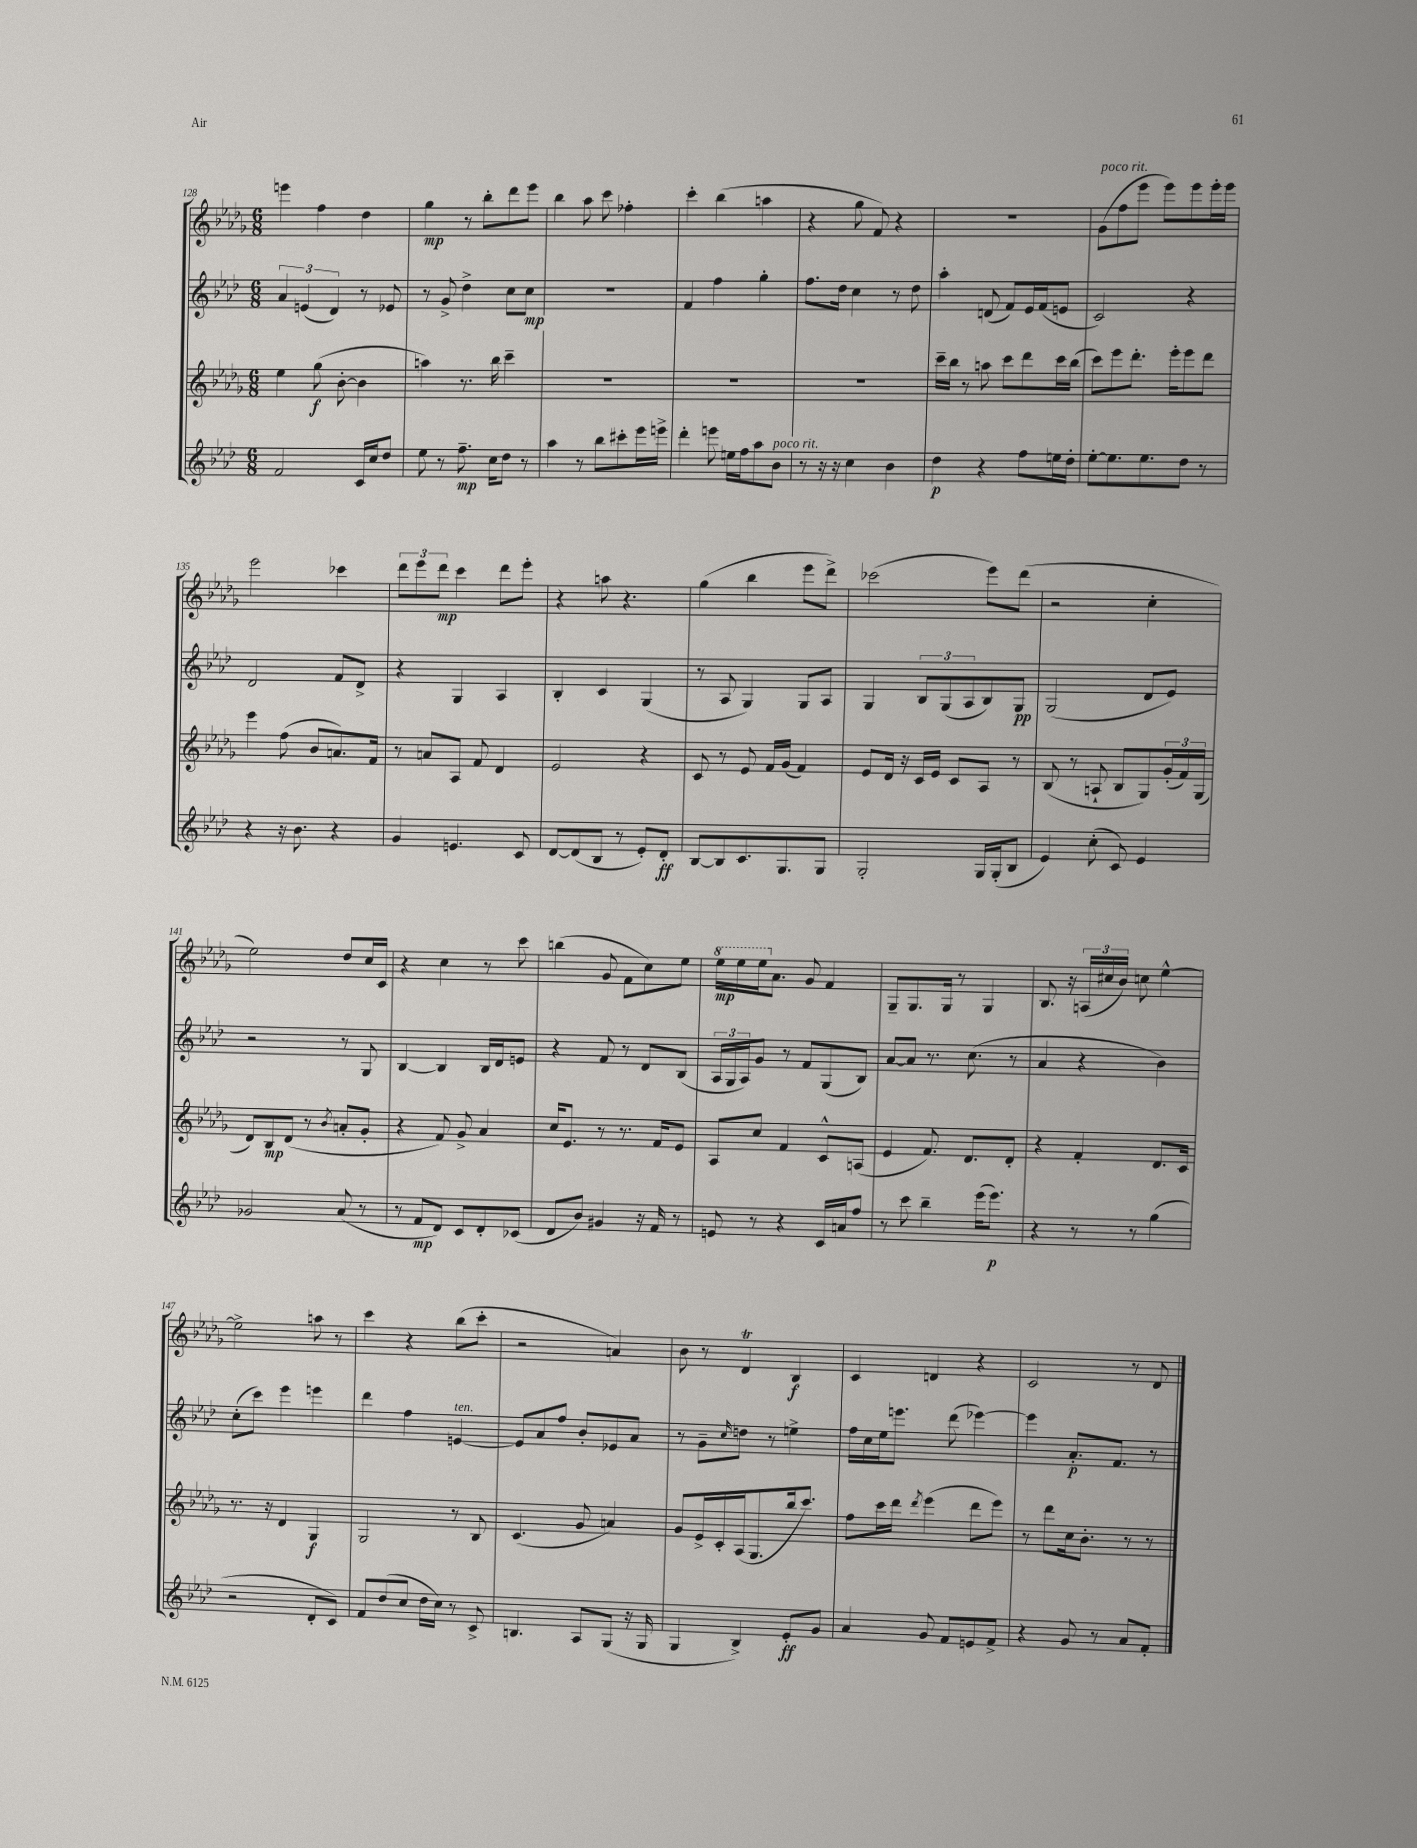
<<
\new StaffGroup <<
\new Staff = "s0" {
    \clef treble \key des \major \numericTimeSignature \time 6/8
    e'''4 f''4 des''4 |
    ges''4\mp r8 bes''8-. des'''8 ees'''8 |
    bes''4 aes''8 c'''8 fes''4-. |
    c'''4-. bes''4( a''4 |
    r4 ges''8 f'8) r4 |
    R2. |
    ges'8^\markup { \italic "poco rit." }( f''8 ees'''8 ees'''8) ees'''8 ees'''16-. ees'''16 |
    ees'''2 ces'''4 |
    \tuplet 3/2 { des'''8 ees'''8 des'''8\mp } c'''4 des'''8 ees'''8-. |
    r4 a''8 r4. |
    ges''4( bes''4 ees'''8 des'''8->) |
    ces'''2( ees'''8) des'''8( |
    r2 c''4-. |
    ees''2) des''8 c''16 c'16 |
    r4 c''4 r8 c'''8 |
    b''4( ges'8 f'8 c''8) ees''8 |
    \ottava #1 ees'''16\mp ees'''16 ees'''16 \ottava #0 aes'8. ges'8 f'4 |
    ges8-- ges8. ges16 r8 ges4 |
    bes8. r16 \tuplet 3/2 { a16( cis''16 bes'16) } c''8 ees''4~-^ |
    ees''2-> a''8 r8 |
    c'''4 r4 bes''8( c'''8-. |
    r2 a'4) |
    bes'8 r8 des'4\trill bes4\f |
    c'4 d'4 r4 |
    c'2 r8 des'8 \bar "|." |
}
\new Staff = "s1" {
    \clef treble \key aes \major \numericTimeSignature \time 6/8
    \tuplet 3/2 { aes'4 e'4( des'4) } r8 ees'8 |
    r8 g'8-> des''4-> c''8 c''8\mp |
    R2. |
    f'4 f''4 g''4-. |
    f''8. des''16 c''4 r8 des''8 |
    aes''4-. d'8( f'8) ees'16 f'16( e'8 |
    c'2) r4 |
    des'2 f'8 des'8-> |
    r4 g4 aes4 |
    bes4-. c'4 g4( |
    r8 aes8 g4) g8 aes8 |
    g4 \tuplet 3/2 { bes8 g8( aes8 } bes8) g8\pp |
    g2( des'8 ees'8) |
    r2 r8 g8 |
    bes4~ bes4 bes16 des'16 e'8 |
    r4 f'8 r8 des'8 bes8( |
    \tuplet 3/2 { aes16 g16 aes16) } g'8 r8 f'8 g8( bes8) |
    aes'8~ aes'8 r8. c''8.( r8 |
    aes'4 r4 bes'4) |
    c''8-.( c'''8) ees'''4 e'''4 |
    des'''4 f''4 e'4~^\markup { \italic "ten." } |
    e'8 aes'8 f''8 bes'8-. ees'8 aes'8 |
    r8 g'8-- \grace { c''16 } d''8 r8 e''4-> |
    f''16 c''16 ees''16 e'''8. des'''8( ees'''4~) |
    ees'''4 aes'8.-.\p f'8. r8 \bar "|." |
}
\new Staff = "s2" {
    \clef treble \key des \major \numericTimeSignature \time 6/8
    ees''4 ges''8\f( bes'8~-. bes'4 |
    a''4) r8. bes''16 c'''4-- |
    R2. |
    R2. |
    R2. |
    c'''16-- bes''16 r8 a''8 c'''8 des'''8 c'''16 bes''16( |
    c'''8) ees'''8 des'''8.-. ees'''16-. ees'''8 des'''8 |
    ees'''4 f''8( bes'8 a'8.) f'16 |
    r8 a'8 aes8 f'8 des'4 |
    ees'2 r4 |
    c'8 r8 ees'8 f'16 ges'16( f'4) |
    ees'8 des'16 r16 c'16 ees'16 c'8 aes8 r8 |
    bes8( r8 a8-! bes8 ges8) \tuplet 3/2 { ges'16-.( f'16) ges16( } |
    des'8) bes8\mp des'8( r8 \acciaccatura { bes'8 } a'8-. ges'8-. |
    r4 f'8) ges'8-> aes'4 |
    c''16 ees'8. r8 r8. f'16 ees'8 |
    aes8 c''8 f'4 c'8-^ a8( |
    ees'4 f'8.) des'8. des'8-. |
    r4 f'4-. des'8. c'16 |
    r8. r16 des'4 ges4\f |
    ges2 r8 bes8 |
    c'4.( ges'8 a'4) |
    ges'8 ees'16-> c'16-. aes16( ges8. bes''16 c'''8.) |
    f''8 c'''16 des'''16 \acciaccatura { des'''8 } ees'''4( des'''8 ees'''8) |
    r8 des'''8 c''16 bes'8.-. r8 r8 \bar "|." |
}
\new Staff = "s3" {
    \clef treble \key aes \major \numericTimeSignature \time 6/8
    f'2 c'16 c''16 des''8 |
    ees''8 r8 f''8.--\mp c''16 des''8 r8 |
    aes''4 r8 bes''8 cis'''8-. ees'''16 e'''16-> |
    des'''4-. e'''8 e''16 f''16 aes''8 bes'8^\markup { \italic "poco rit." } |
    r8 r16 r16 c''4 bes'4 |
    des''4\p r4 f''8 e''16 des''16-. |
    ees''8~-. ees''8. ees''8. des''8 r8 |
    r4 r16 bes'8. r4 |
    g'4 e'4. c'8 |
    des'8~ des'8( bes8 r8 ees'8-.) des'8-.\ff |
    bes8~ bes8 c'8. g8. g8 |
    g2-. g16 g16-.( bes8 |
    ees'4) c''8-.( c'8) ees'4 |
    ges'2 aes'8( r8 |
    r8 f'8\mp des'8) c'8 des'8-. ces'8( |
    des'8 bes'8) gis'4 r16 f'16 r8 |
    e'8 r8 r4 c'16 a'16 f''8 |
    r8 c'''8 bes''4-- ees'''16( ees'''8.\p) |
    r4 r8 r8 g''4( |
    r2 des'8-. c'8) |
    f'8 des''8( c''8 des''16 c''16) r8 c'8-> |
    b4. aes8 g8( r16 g16 |
    g4 bes4->) ees'8-.\ff g'8 |
    aes'4 g'8 f'8 e'8 f'8-> |
    r4 g'8 r8 aes'8 f'8-. \bar "|." |
}
>>
>>
\layout { \context { \Score currentBarNumber = #128 } }
